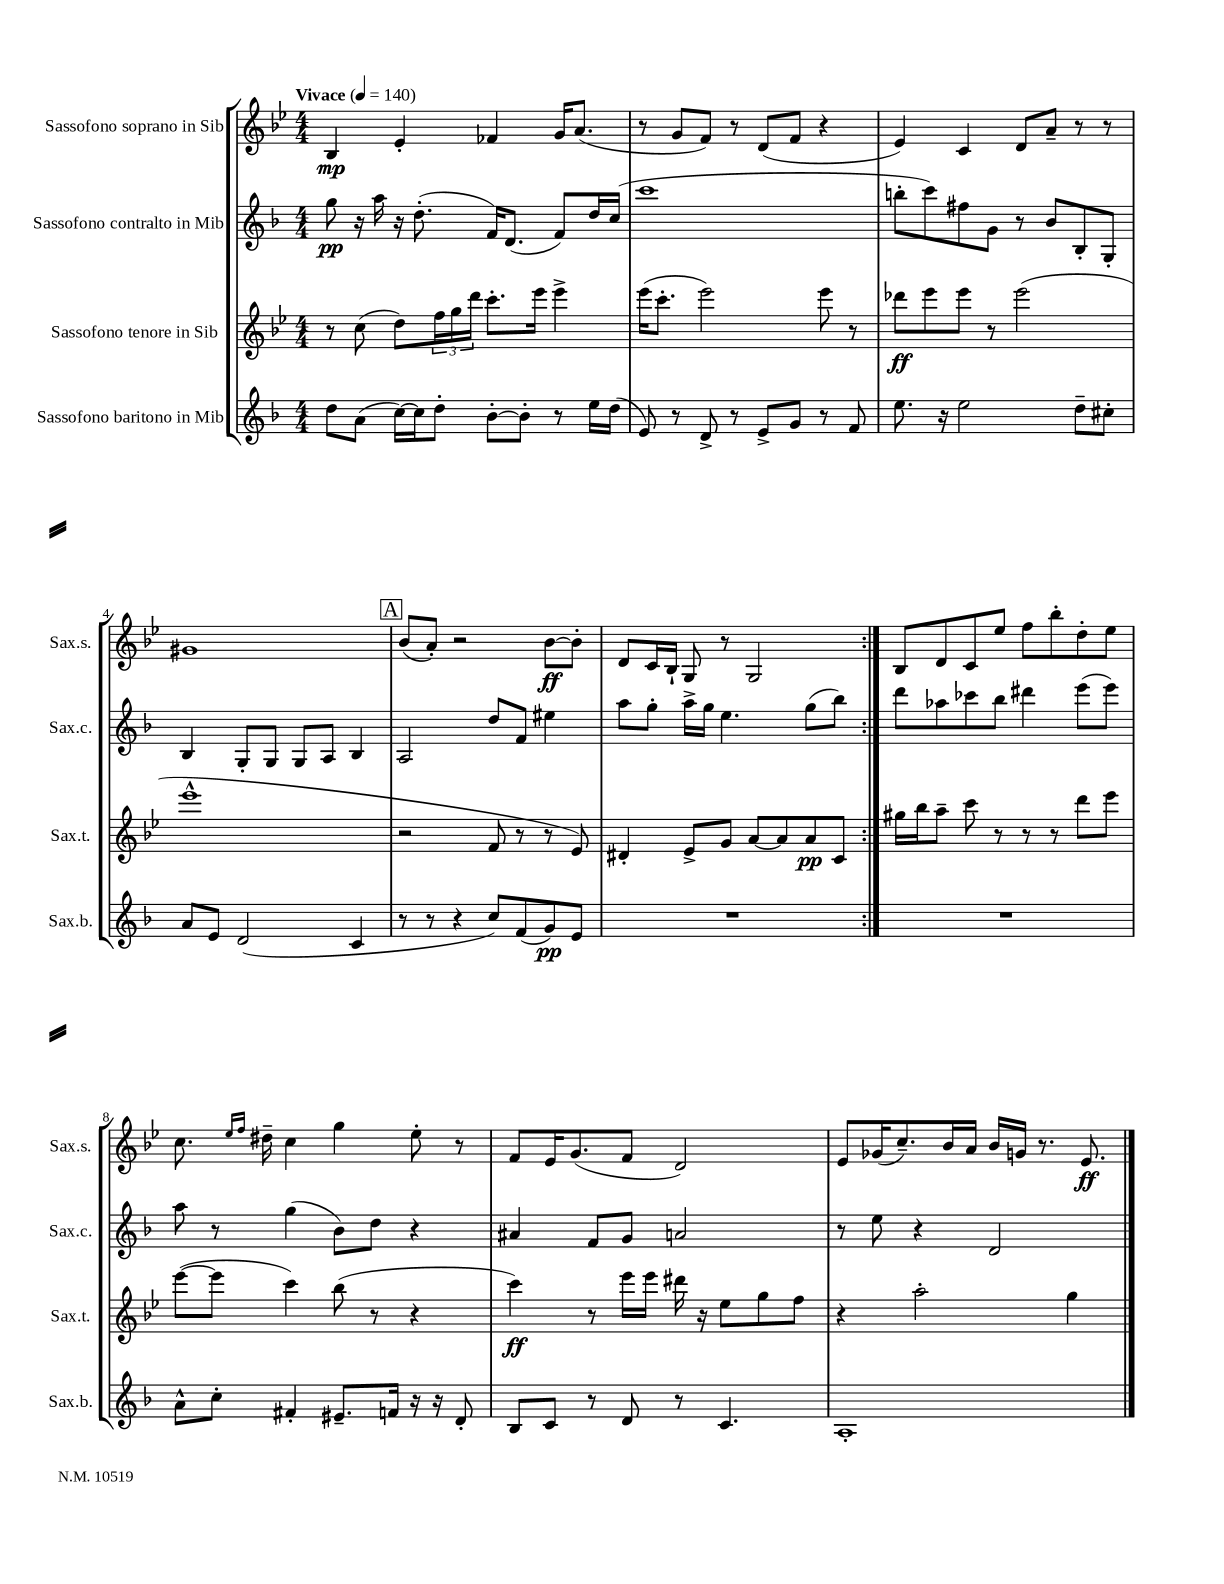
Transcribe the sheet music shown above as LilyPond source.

<<
\new StaffGroup <<
\new Staff = "s0" \with { instrumentName = "Sassofono soprano in Sib" shortInstrumentName = "Sax.s." } {
    \clef treble \key bes \major \numericTimeSignature \time 4/4 \tempo "Vivace" 4 = 140
    \repeat volta 2 { bes4\mp ees'4-. fes'4 g'16 a'8.( |
    r8 g'8 f'8) r8 d'8( f'8 r4 |
    ees'4) c'4 d'8 a'8-- r8 r8 |
    gis'1 |
    \mark \markup { \box "A" } bes'8( a'8-.) r2 bes'8~\ff bes'8-. |
    d'8 c'16 bes16-! g8 r8 g2 | }
    bes8 d'8 c'8 ees''8 f''8 bes''8-. d''8-. ees''8 |
    c''8. \grace { ees''16 f''16 } dis''16-- c''4 g''4 ees''8-. r8 |
    f'8 ees'16 g'8.( f'8 d'2) |
    ees'8 ges'16( c''8.--) bes'16 a'16 bes'16 g'16 r8. ees'8.\ff \bar "|." |
}
\new Staff = "s1" \with { instrumentName = "Sassofono contralto in Mib" shortInstrumentName = "Sax.c." } {
    \clef treble \key f \major \numericTimeSignature \time 4/4
    \repeat volta 2 { g''8\pp r16 a''16 r16 d''8.-.( f'16) d'8.( f'8) d''16 c''16( |
    c'''1 |
    b''8-. c'''8) fis''8 g'8 r8 bes'8 bes8-. g8-. |
    bes4 g8-. g8 g8 a8 bes4 |
    \mark \markup { \box "A" } a2 d''8 f'8 eis''4 |
    a''8 g''8-. a''16-> g''16 e''4. g''8( bes''8) | }
    d'''8 aes''8 ces'''8 bes''8 dis'''4 e'''8( e'''8) |
    a''8 r8 g''4( bes'8) d''8 r4 |
    ais'4 f'8 g'8 a'2 |
    r8 e''8 r4 d'2 \bar "|." |
}
\new Staff = "s2" \with { instrumentName = "Sassofono tenore in Sib" shortInstrumentName = "Sax.t." } {
    \clef treble \key bes \major \numericTimeSignature \time 4/4
    \repeat volta 2 { r8 c''8( d''8) \tuplet 3/2 { f''16 g''16 d'''16 } c'''8.-. ees'''16 ees'''4-> |
    ees'''16( c'''8.-. ees'''2) ees'''8 r8 |
    des'''8\ff ees'''8 ees'''8 r8 ees'''2( |
    ees'''1-^ |
    \mark \markup { \box "A" } r2 f'8 r8 r8 ees'8) |
    dis'4-. ees'8-> g'8 a'8~ a'8 a'8\pp c'8 | }
    gis''16 bes''16 a''8-- c'''8 r8 r8 r8 d'''8 ees'''8 |
    ees'''8~( ees'''8 c'''4) bes''8( r8 r4 |
    c'''4\ff) r8 ees'''16 ees'''16 dis'''16 r16 ees''8 g''8 f''8 |
    r4 a''2-. g''4 \bar "|." |
}
\new Staff = "s3" \with { instrumentName = "Sassofono baritono in Mib" shortInstrumentName = "Sax.b." } {
    \clef treble \key f \major \numericTimeSignature \time 4/4
    \repeat volta 2 { d''8 a'8( c''16~) c''16 d''8-. bes'8~-. bes'8-. r8 e''16 d''16( |
    e'8) r8 d'8-> r8 e'8-> g'8 r8 f'8 |
    e''8. r16 e''2 d''8-- cis''8-. |
    a'8 e'8 d'2( c'4 |
    \mark \markup { \box "A" } r8 r8 r4 c''8) f'8( g'8\pp) e'8 |
    R1 | }
    R1 |
    a'8-^ c''8-. fis'4-. eis'8.-- f'16 r16 r16 d'8-. |
    bes8 c'8 r8 d'8 r8 c'4. |
    a1-. \bar "|." |
}
>>
>>
